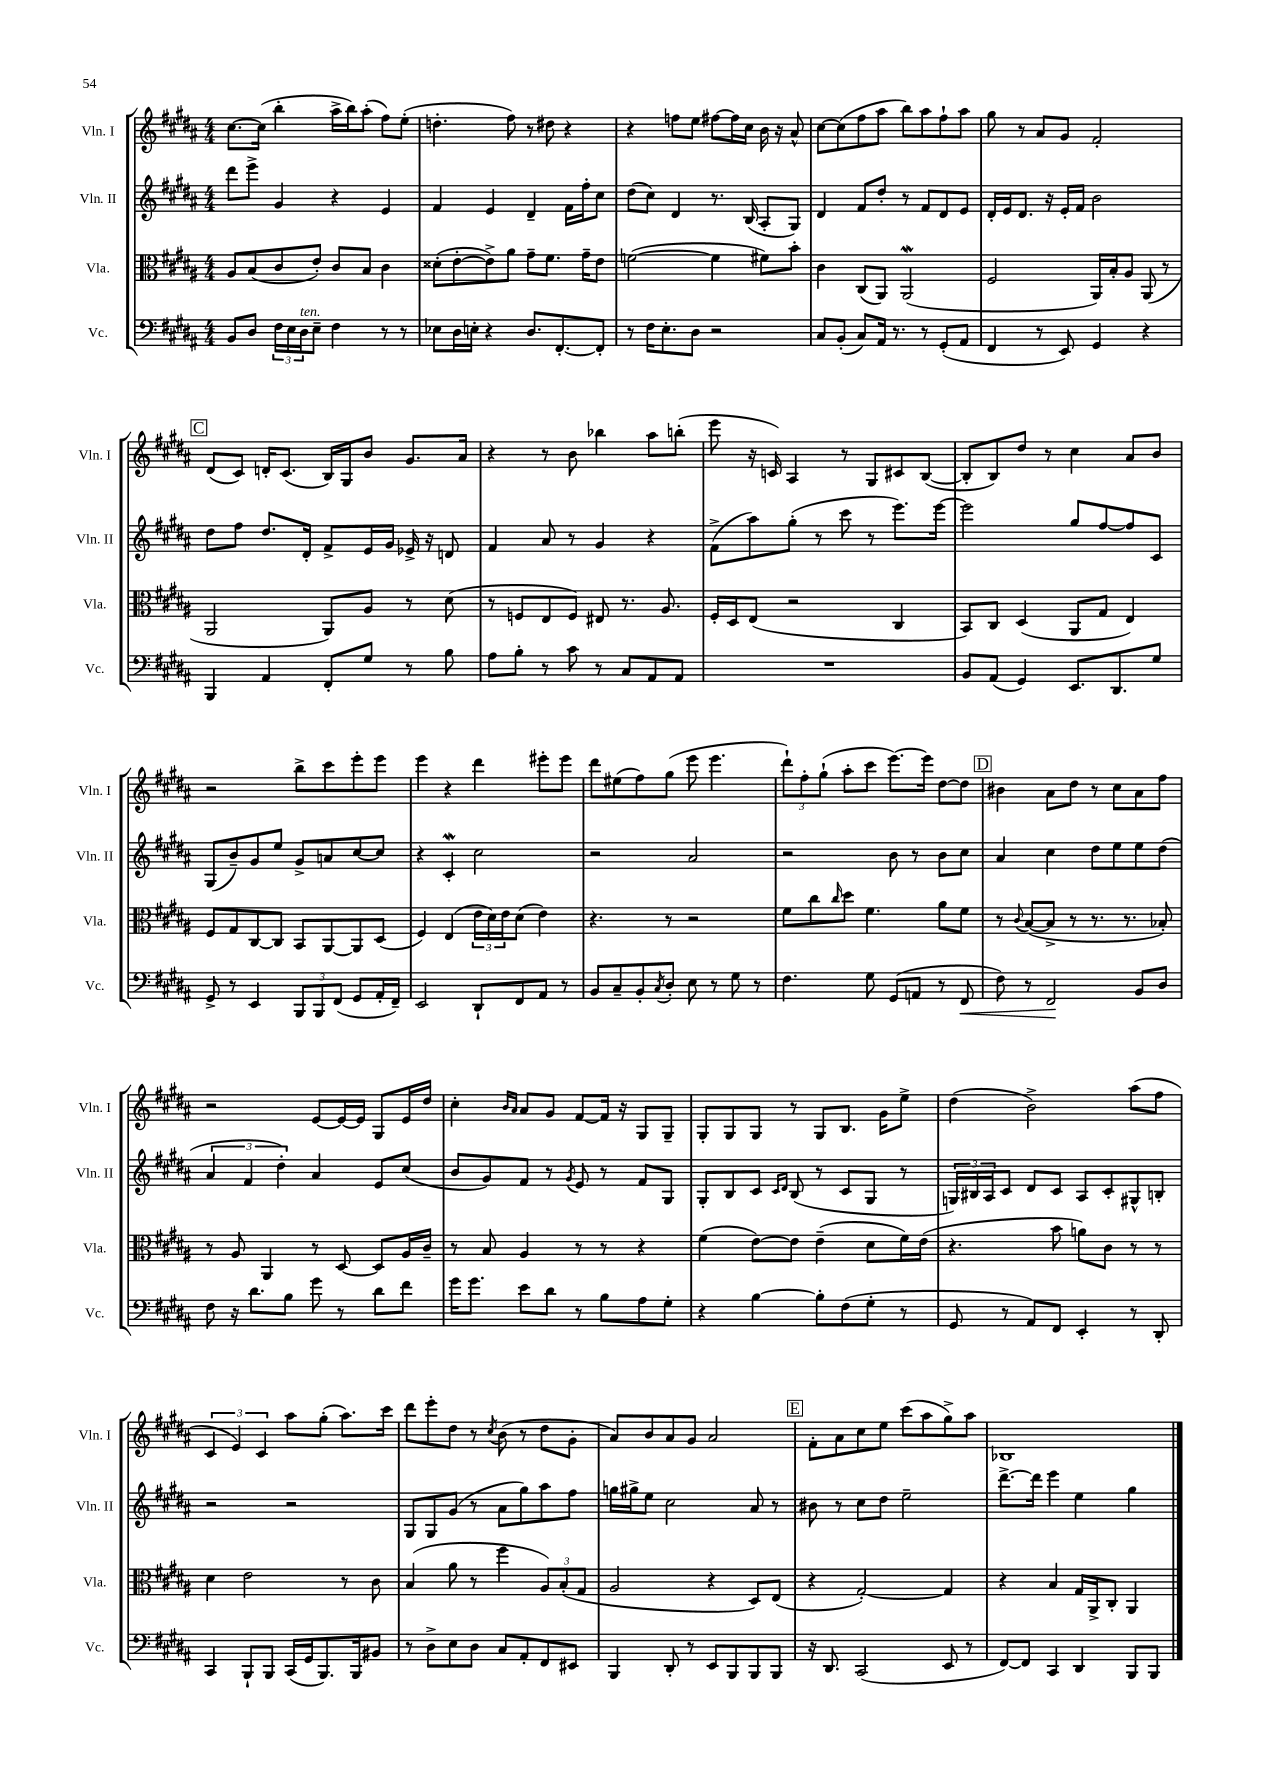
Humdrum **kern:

**kern	**dynam	**kern	**kern	**kern
*part4	*part4	*part3	*part2	*part1
*staff4	*staff4	*staff3	*staff2	*staff1
*I"Vc.	*	*I"Vla.	*I"Vln. II	*I"Vln. I
*I'Vc.	*	*I'Vla.	*I'Vln. II	*I'Vln. I
*clefF4	*	*clefC3	*clefG2	*clefG2
*k[f#c#g#d#a#]	*	*k[f#c#g#d#a#]	*k[f#c#g#d#a#]	*k[f#c#g#d#a#]
*M4/4	*	*M4/4	*M4/4	*M4/4
=60	=60	=60	=60	=60
8BB/L	.	8A#/L	8ddd#\L	[8.cc#\L
8D#/J	.	(8B/	8eee^\J	.
.	.	.	.	(16cc#\Jk]
24F#\LL	.	8c#/	4g#/	4bb'\
24E\	.	.	.	.
!LO:TX:a:i:t=ten.	!	!	!	!
24D#\J	.	.	.	.
8E~\J	.	8e'/J)	.	.
4F#\	.	8c#/L	4r	16aa#^\LL
.	.	.	.	16bb\J)
.	.	8B/J	.	(8aa#'\J
8r	.	4c#\	4e/	8ff#\L)
8r	.	.	.	(8ee'\J
=61	=61	=61	=61	=61
8E-X\L	.	(8d##X'\L	4f#/	4.ddn'\
16D#\L	.	[8e'\	.	.
16En'\JJ	.	.	.	.
4r	.	8e^\])	4e/	.
.	.	8a#\J	.	8ff#\)
8.D#/L	.	8g#~\L	4d#~/	8r
.	.	8.f#\J	.	8dd#X\
[8.FF#'/	.	.	.	.
.	.	.	16f#\LL	4r
.	.	16g#~\KL	16ff#'\J	.
8FF#'/J]	.	8e\J	8cc#\J	.
=62	=62	=62	=62	=62
8r	.	([2fn\	(8dd#\L	4r
16F#\KL	.	.	8cc#\J)	.
8.E'\	.	.	.	.
.	.	.	4d#/	8ffn\L
8D#\J	.	.	.	8ee\J
2r	.	4f\]	8.r	[8ff#X\L
.	.	.	.	16ff#\L]
.	.	.	(16B/	16cc#\JJ
.	.	8f#X\L)	8A#'/L	16b\
.	.	.	.	16r
.	.	8b'\J	8G#/J)	8a#^^/
=63	=63	=63	=63	=63
8C#/L	.	4c#\	4d#/	[8cc#\L
(8BB'/J	.	.	.	(8cc#\]
8C#/L)	.	(8C#/L	8f#/L	8ff#\
16AA#/Jk	.	8AA#/J)	8dd#'/J	8aa#\J
8.r	.	.	.	.
.	.	(2AA#W/	8r	8bb\L)
8r	.	.	8f#/L	8aa#\
(8GG#'/L	.	.	8d#/	8ff#`\
8AA#/J	.	.	8e/J	8aa#\J
=64	=64	=64	=64	=64
4FF#/	.	2F#/	16d#'/LL	8gg#\
.	.	.	16e/J	.
.	.	.	8.d#/J	8r
8r	.	.	.	8a#/L
.	.	.	16r	.
8EE/)	.	.	16e'/LL	8g#/J
.	.	.	16f#/JJ	.
4GG#/	.	16AA#/LL)	2b\	2f#'/
.	.	16B'/J	.	.
.	.	8A#/J	.	.
4r	.	(8AA#/	.	.
.	.	8r	.	.
!!LO:LB:g=z
!!LO:REH:place=s1:t=C
=65	=65	=65	=65	=65
4BBB/	.	2AA#/	8dd#\L	(8d#/L
.	.	.	8ff#\J	8c#/J)
4AA#/	.	.	8.dd#/L	16dn'/KL
.	.	.	.	(8.c#/J
.	.	.	16d#'/Jk	.
8FF#'/L	.	8AA#/L)	8f#^/L	16B/LL)
.	.	.	.	16G#/J
8G#/J	.	8A#/J	16e/L	8b/J
.	.	.	16g#/JJ	.
8r	.	8r	16e-X^/	8.g#/L
.	.	.	16r	.
8B\	.	(8d#\	8dn/	.
.	.	.	.	16a#/Jk
=66	=66	=66	=66	=66
8A#\L	.	8r	4f#/	4r
8B'\J	.	8Fn/L	.	.
8r	.	8E/	8a#/	8r
8c#\	.	8F/J)	8r	8b\
8r	.	8E#X/	4g#/	4bb-X\
8C#/L	.	8.r	.	.
8AA#/	.	.	4r	8aa#\L
.	.	8.A#/	.	.
8AA#/J	.	.	.	(8bbn'\J
=67	=67	=67	=67	=67
1r	.	16F#'/LL	(8f#^\L	8eee\
.	.	16D#/J	.	.
.	.	(8E/J	8aa#\)	16r
.	.	.	.	16cn/)
.	.	2r	(8gg#'\J	4A#/
.	.	.	8r	.
.	.	.	8ccc#\	8r
.	.	.	8r	8G#/L
.	.	4C#/	8.eee\L)	8c#X/
.	.	.	.	([8B/J
.	.	.	[16eee\Jk	.
=68	=68	=68	=68	=68
8BB/L	.	8BB/L)	2eee\]	8B'/L]
(8AA#/J	.	8C#/J	.	8B/)
4GG#/)	.	(4D#/	.	8dd#/J
.	.	.	.	8r
8.EE/L	.	8AA#/L	8gg#/L	4cc#\
.	.	8G#/J	[8ff#/	.
8.DD#/	.	.	.	.
.	.	4E/)	8ff#/]	8a#/L
8G#/J	.	.	8c#/J	8b/J
!!LO:LB:g=z
=69	=69	=69	=69	=69
8GG#^/	.	8F#/L	(8G#/L	2r
8r	.	8G#/	8b~/)	.
4EE/	.	[8C#/	8g#/	.
.	.	8C#/J]	8ee/J	.
12BBB/L	.	8BB/L	8g#^/L	8bb^\L
12BBB/	.	.	.	.
.	.	[8AA#/	8an/	8ccc#\
(12FF#/J	.	.	.	.
8GG#/L	.	8AA#/]	[8cc#/	8eee'\
16AA#'/L	.	(8D#/J	8cc#/J]	8eee\J
16FF#~/JJ)	.	.	.	.
=70	=70	=70	=70	=70
2EE/	.	4F#/)	4r	4eee\
.	.	(4E/	4c#W'/	4r
8DD#`/L	.	24e\LL	2cc#\	4ddd#\
.	.	24d#\)	.	.
.	.	24e\J	.	.
8FF#/	.	(8d#\J	.	.
8AA#/J	.	4e\)	.	8eee#X'\L
8r	.	.	.	8eee#\J
=71	=71	=71	=71	=71
8BB/L	.	4.r	2r	8ddd#\L
8C#~/	.	.	.	(8ee#X\
8BB'/	.	.	.	8ff#\)
8qC#/	.	.	.	.
8D#'/J	.	8r	.	(8gg#\J
8E\	.	2r	2a#/	8eee\
8r	.	.	.	4.eee\
8G#\	.	.	.	.
8r	.	.	.	.
=72	=72	=72	=72	=72
4.F#\	.	8f#\L	2r	12ddd#`\L)
.	.	.	.	12ff#'\
.	.	8cc#\	.	.
.	.	.	.	(12gg#`\J
.	.	16qqcc#/	.	.
.	.	8dd#\J	.	8aa#'\L
8G#\	.	4.f#\	.	8ccc#\J
(8GG#/L	.	.	8b\	[8.eee\L)
8AAn/J	.	.	8r	.
.	.	.	.	16eee\Jk]
8r	.	8a#\L	8b\L	[8dd#\L
!	!LO:HP:b	!	!	!
8FF#/	<	8f#\J	8cc#\J	8dd#\J]
!!LO:REH:place=s1:t=D
=73	=73	=73	=73	=73
8F#\)	.	8r	4a#/	4b#X\
.	.	8qqc#/	.	.
8r	.	([8B/L	.	.
2FF#/	.	8B^/J]	4cc#\	8a#\L
.	.	8r	.	8dd#\J
.	.	8.r	8dd#\L	8r
.	.	.	8ee\	8cc#\L
.	.	8.r	.	.
8BB/L	[	.	8ee\	8a#\
8D#/J	.	8B-X'/)	(8dd#\J	8ff#\J
!!LO:LB:g=z
=74	=74	=74	=74	=74
8F#\	.	8r	6a#/	2r
16r	.	8A#/	.	.
.	.	.	6f#/	.
8.d#\L	.	.	.	.
.	.	4AA#/	.	.
.	.	.	6dd#'\)	.
8B\J	.	.	.	.
8g#\	.	8r	4a#/	[8e/L
8r	.	[8D#/	.	16e/L_
.	.	.	.	16e/JJ]
8d#\L	.	8D#/L]	8e/L	8G#/L
8f#\J	.	16A#/L	(8cc#/J	16e/L
.	.	16c#~/JJ	.	16dd#/JJ
=75	=75	=75	=75	=75
16g#\KL	.	8r	8b/L	4cc#'\
8.g#\J	.	.	.	.
.	.	8B/	8g#/)	.
.	.	.	.	16qqb/LL
.	.	.	.	16qqa#/JJ
8e\L	.	4A#/	8f#/J	8a#/L
8d#\J	.	.	8r	8g#/J
.	.	.	8qg#/	.
8r	.	8r	8e/	[8f#/L
8B\L	.	8r	8r	16f#/Jk]
.	.	.	.	16r
8A#\	.	4r	8f#/L	8G#/L
8G#'\J	.	.	8G#/J	8G#~/J
=76	=76	=76	=76	=76
4r	.	(4f#\	8G#'/L	8G#'/L
.	.	.	8B/	8G#/
[4B\	.	[8e\L)	8c#/J	8G#/J
.	.	.	16qqc#/LL	.
.	.	.	16qqd#/JJ	.
.	.	8e\J]	(8B/	8r
8B'\L]	.	(4e~\	8r	8G#/L
(8F#\	.	.	8c#/L	8.B/J
8G#'\J	.	8d#\L	8G#/J	.
.	.	.	.	16g#\KL
8r	.	16f#\L)	8r	8ee^\J
.	.	(16e\JJ	.	.
=77	=77	=77	=77	=77
8GG#/	.	4.r	24Gn/LL)	(4dd#\
.	.	.	24B#X/	.
.	.	.	24A#/J	.
8r	.	.	8c#/J	.
8AA#/L)	.	.	8d#/L	2b^\)
8FF#/J	.	8b\	8c#/J	.
4EE'/	.	8an\L)	8A#/L	.
.	.	8c#\J	8c#'/	.
8r	.	8r	8G#X^^/	(8aa#\L
8DD#'/	.	8r	8Bn'/J	8ff#\J
!!LO:LB:g=z
=78	=78	=78	=78	=78
4CC#/	.	4d#\	2r	6c#/
.	.	.	.	6e/)
8BBB`/L	.	2e\	.	.
.	.	.	.	6c#/
8BBB/J	.	.	.	.
(16CC#/LL	.	.	2r	8aa#\L
16GG#/J	.	.	.	.
8.BBB/)	.	.	.	(8gg#'\J
.	.	8r	.	8.aa#\L)
16BBB/k	.	.	.	.
8BB#X/J	.	8c#\	.	.
.	.	.	.	16ccc#\Jk
=79	=79	=79	=79	=79
8r	.	(4B/	8G#/L	8ddd#\L
8D#^\L	.	.	8G#/	8eee'\
8E\	.	8a#\	(8g#/J	8dd#\J
8D#\J	.	8r	8r	8r
.	.	.	.	8qcc#/
8C#/L	.	4ff#\	8a#\L	(8b\
8AA#'/	.	.	8gg#\)	8r
8FF#/	.	12A#/L)	8aa#\	8dd#\L
.	.	(12B'/	.	.
8EE#X/J	.	.	8ff#\J	8g#'\J
.	.	12G#/J	.	.
=80	=80	=80	=80	=80
4BBB/	.	2A#/	16ggn\LL	8a#/L)
.	.	.	16gg#X^\J	.
.	.	.	8ee\J	8b/
8DD#'/	.	.	2cc#\	8a#/
8r	.	.	.	8g#/J
8EE/L	.	4r	.	2a#/
8BBB/	.	.	.	.
8BBB/	.	8D#/L)	8a#/	.
8BBB/J	.	(8E/J	8r	.
!!LO:REH:place=s1:t=E
=81	=81	=81	=81	=81
16r	.	4r	8b#X\	8f#'\L
8.DD#/	.	.	.	.
.	.	.	8r	8a#\
(2CC#/	.	[2G#'/)	8cc#\L	8cc#\
.	.	.	8dd#\J	8ee\J
.	.	.	2ee~\	(8ccc#\L
.	.	.	.	8aa#\
8EE/	.	4G#/]	.	8gg#^\)
8r	.	.	.	8aa#\J
=82	=82	=82	=82	=82
[8FF#/L)	.	4r	[8.ddd#^\L	1B-X
8FF#/J]	.	.	.	.
.	.	.	16ddd#\Jk]	.
4CC#/	.	4B/	4eee\	.
4DD#/	.	16G#/LL	4ee\	.
.	.	16AA#^/J	.	.
.	.	8C#'/J	.	.
8BBB/L	.	4AA#/	4gg#\	.
8BBB/J	.	.	.	.
==	==	==	==	==
*-	*-	*-	*-	*-
